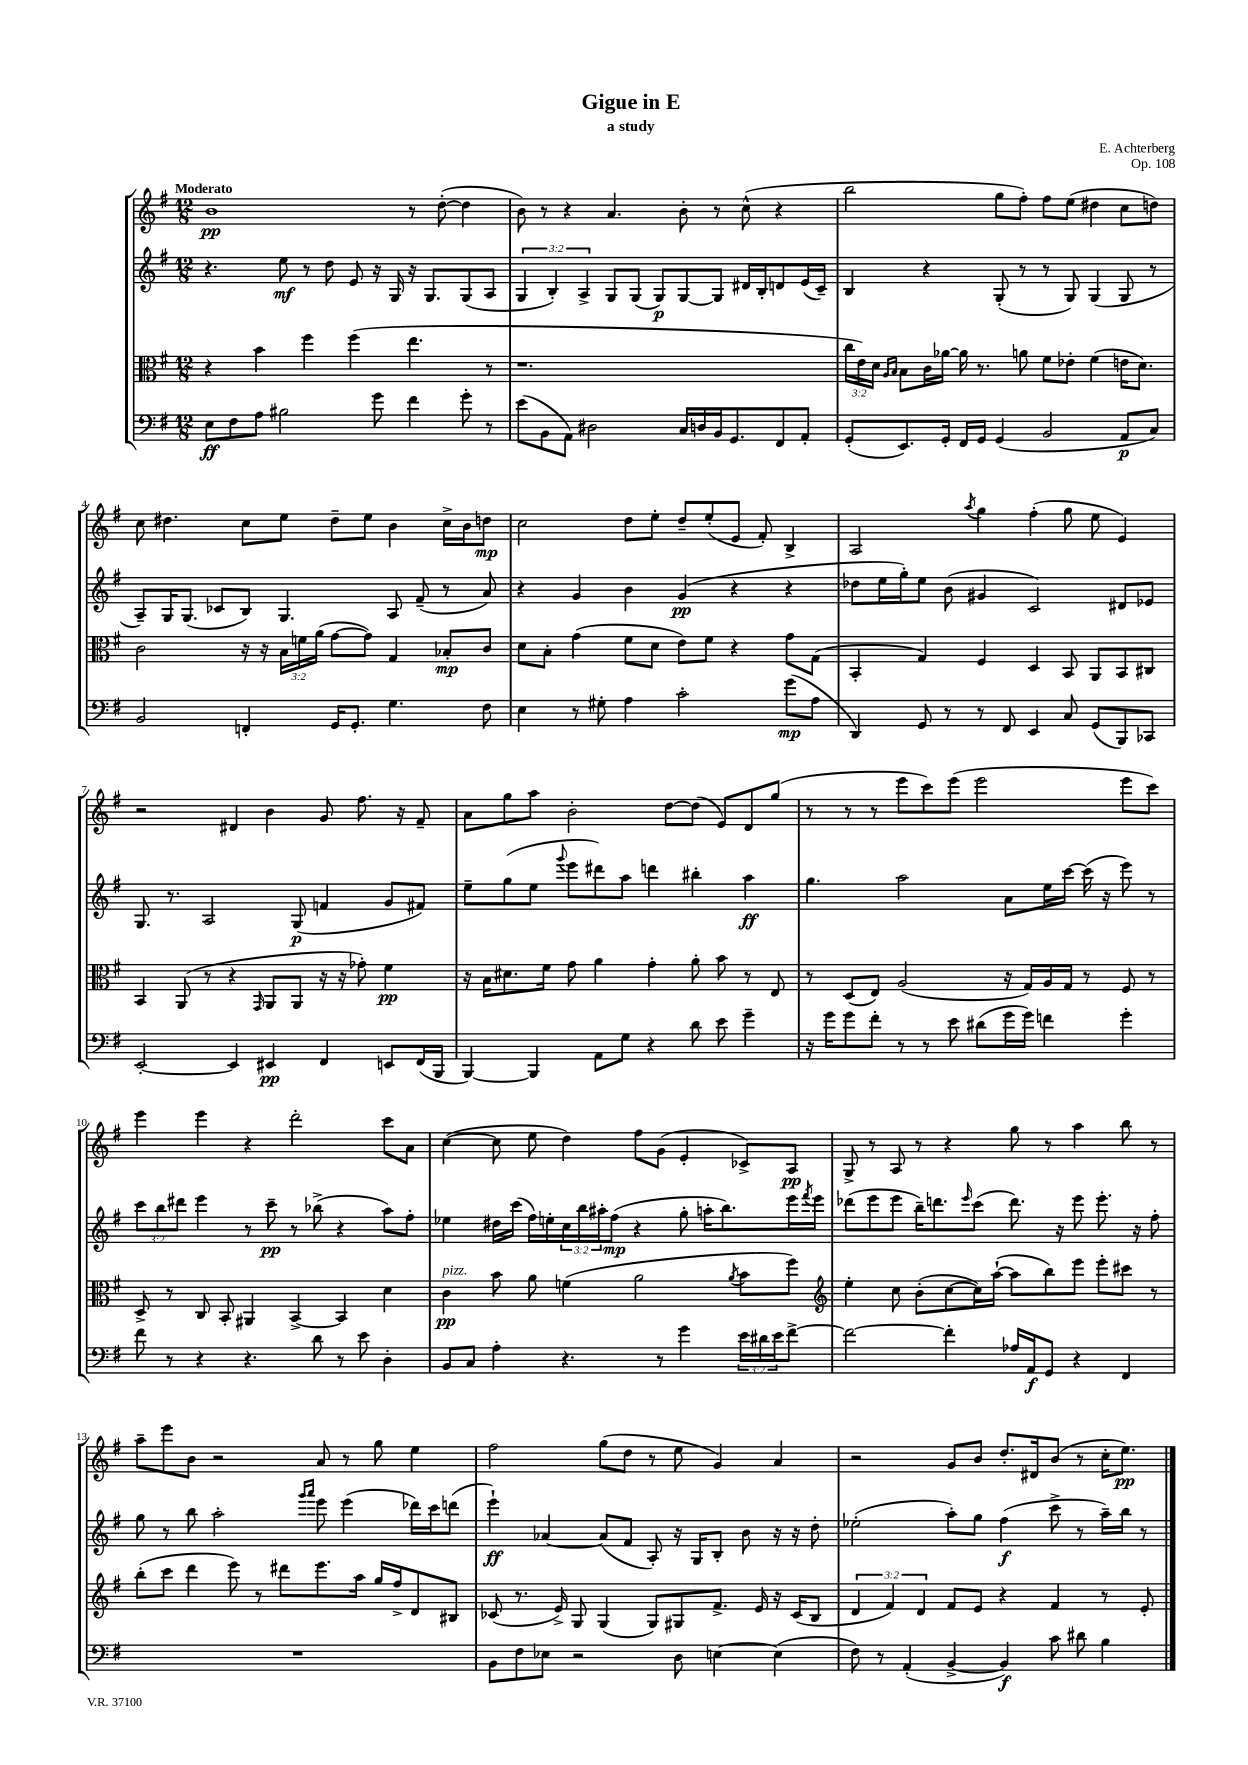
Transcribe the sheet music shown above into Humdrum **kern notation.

**kern	**dynam	**kern	**dynam	**kern	**dynam	**kern	**dynam
*part4	*part4	*part3	*part3	*part2	*part2	*part1	*part1
*staff4	*staff4	*staff3	*staff3	*staff2	*staff2	*staff1	*staff1
*clefF4	*	*clefC3	*	*clefG2	*	*clefG2	*
*k[f#]	*	*k[f#]	*	*k[f#]	*	*k[f#]	*
*M12/8	*	*M12/8	*	*M12/8	*	*M12/8	*
=1	=1	=1	=1	=1	=1	=1	=1
!	!	!	!	!	!	!LO:TX:a:B:t=Moderato	!
8E\L	ff	4r	.	4.r	.	1b	pp
8F#\	.	.	.	.	.	.	.
8A\J	.	4b\	.	.	.	.	.
2B#X\	.	.	.	8ee\	mf	.	.
.	.	4ff#\	.	8r	.	.	.
.	.	.	.	8dd\	.	.	.
.	.	(4ff#\	.	8e/	.	.	.
8g\	.	.	.	16r	.	.	.
.	.	.	.	16G/	.	.	.
4f#\	.	4.ee\	.	16r	.	8r	.
.	.	.	.	8.G/L	.	.	.
.	.	.	.	.	.	([8dd'\	.
8g'\	.	.	.	(8G/	.	4dd\]	.
8r	.	8r	.	8A/J	.	.	.
=2	=2	=2	=2	=2	=2	=2	=2
(8e\L	.	1.r	.	6G/	.	8b\)	.
8BB\	.	.	.	.	.	8r	.
.	.	.	.	6B'/)	.	.	.
8AA\J)	.	.	.	.	.	4r	.
.	.	.	.	6A^/	.	.	.
2D#X\	.	.	.	.	.	.	.
.	.	.	.	8G/L	.	4.a/	.
.	.	.	.	(8G/J	.	.	.
.	.	.	.	8G/L)	p	.	.
16C/LL	.	.	.	[8G/	.	8b'\	.
16Dn/	.	.	.	.	.	.	.
16BB/J	.	.	.	8G/J]	.	8r	.
8.GG/	.	.	.	.	.	.	.
.	.	.	.	16d#X/LL	.	(8cc^^\	.
.	.	.	.	16B'/J	.	.	.
8FF#/	.	.	.	8dn/	.	4r	.
8AA'/J	.	.	.	(16e/L	.	.	.
.	.	.	.	16c~/JJ)	.	.	.
=3	=3	=3	=3	=3	=3	=3	=3
(8GG'/L	.	24cc\LL	.	4B/	.	2bb\	.
.	.	24e\)	.	.	.	.	.
.	.	24d\JJ	.	.	.	.	.
.	.	16qqA/LL	.	.	.	.	.
.	.	16qqB/JJ	.	.	.	.	.
8.EE/)	.	8B\L	.	.	.	.	.
.	.	16c\L	.	4r	.	.	.
16GG'/Jk	.	[16a-X\JJ	.	.	.	.	.
16FF#/LL	.	16a-\]	.	.	.	.	.
16GG/JJ	.	8.r	.	.	.	.	.
(4GG/	.	.	.	(8G'/	.	8gg\L	.
.	.	8an\	.	8r	.	8ff#'\J)	.
2BB/	.	8f#\L	.	8r	.	8ff#\L	.
.	.	8e-X'\J	.	8G/)	.	(8ee\J	.
.	.	(4f#\	.	(4G/	.	4dd#X\	.
8AA/L	p	16en\KL	.	8G/	.	8cc\L	.
.	.	8.d\J)	.	.	.	.	.
8C/J)	.	.	.	8r	.	8ddn\J)	.
!!LO:LB:g=z
=4	=4	=4	=4	=4	=4	=4	=4
2BB/	.	2c\	.	8A~/L)	.	8cc\	.
.	.	.	.	16G/K	.	4.dd#X\	.
.	.	.	.	(8.G/J	.	.	.
.	.	.	.	8c-X/L	.	.	.
4FFn'/	.	16r	.	8B/J)	.	8cc\L	.
.	.	16r	.	.	.	.	.
.	.	24B\LL	.	4.G/	.	8ee\J	.
.	.	24fn\	.	.	.	.	.
.	.	(24a\JJ	.	.	.	.	.
16GG/KL	.	[8g\L	.	.	.	8dd#~\L	.
8.GG'/J	.	.	.	.	.	.	.
.	.	8g\J])	.	.	.	8ee\J	.
4.G\	.	4G/	.	8A/	.	4b\	.
.	.	.	.	(8f#~/	.	.	.
.	.	8B-X'/L	mp	8r	.	16cc^\LL	.
.	.	.	.	.	.	16b\J	.
8F#\	.	8c/J	.	8a/)	.	8ddn\J	mp
=5	=5	=5	=5	=5	=5	=5	=5
4E\	.	8d\L	.	4r	.	2cc\	.
.	.	8B'\J	.	.	.	.	.
8r	.	(4g\	.	4g/	.	.	.
8G#X'\	.	.	.	.	.	.	.
4A\	.	8f#\L	.	4b\	.	8dd\L	.
.	.	8d\J	.	.	.	8ee'\J	.
2c'\	.	8e\L)	.	(4g/	pp	8dd~/L	.
.	.	8f#\J	.	.	.	(8ee'/	.
.	.	4r	.	4r	.	8e/J	.
.	.	.	.	.	.	8f#'/)	.
(8g\L	mp	8g\L	.	4r	.	4B^/	.
8A\J	.	(8G\J	.	.	.	.	.
=6	=6	=6	=6	=6	=6	=6	=6
4DD/)	.	4BB'/	.	8dd-X\L	.	2A/	.
.	.	.	.	16ee\L	.	.	.
.	.	.	.	16gg'\J)	.	.	.
8GG/	.	4G/)	.	8ee\J	.	.	.
8r	.	.	.	(8b\	.	.	.
.	.	.	.	.	.	8qaa/	.
8r	.	4F#/	.	4g#X/	.	4gg\	.
8FF#/	.	.	.	.	.	.	.
4EE/	.	4D/	.	2c/)	.	(4ff#'\	.
8C/	.	8BB/	.	.	.	8gg\	.
(8GG/L	.	8AA/L	.	.	.	8ee\	.
8BBB/)	.	8BB/	.	8d#X/L	.	4e/)	.
8CC-X/J	.	8C#X/J	.	8e-X/J	.	.	.
!!LO:LB:g=z
=7	=7	=7	=7	=7	=7	=7	=7
[2EE'/	.	4BB/	.	8.G/	.	2r	.
.	.	.	.	8.r	.	.	.
.	.	(8AA/	.	.	.	.	.
.	.	8r	.	2A/	.	.	.
4EE/]	.	4r	.	.	.	4d#X/	.
.	.	16qqGG/	.	.	.	.	.
4EE#X/	pp	8AA/L	.	.	.	4b\	.
.	.	8AA/J	.	(8G/	p	.	.
4FF#/	.	16r	.	4fn/	.	8g/	.
.	.	16r	.	.	.	.	.
.	.	8g-X'\)	.	.	.	8.ff#\	.
8EEn/L	.	4f#\	pp	8g/L	.	.	.
.	.	.	.	.	.	16r	.
(16FF#/L	.	.	.	8f#X/J)	.	8f#~/	.
16BBB/JJ	.	.	.	.	.	.	.
=8	=8	=8	=8	=8	=8	=8	=8
[4BBB/)	.	16r	.	8ee~\L	.	8a\L	.
.	.	16B\KL	.	.	.	.	.
.	.	8.d#X\	.	(8gg\	.	8gg\	.
4BBB/]	.	.	.	8ee\J	.	8aa\J	.
.	.	16f#\Jk	.	.	.	.	.
.	.	.	.	8qqggg/	.	.	.
.	.	8g\	.	8eee\L	.	2b'\	.
8AA\L	.	4a\	.	8ddd#X\)	.	.	.
8G\J	.	.	.	8aa\J	.	.	.
4r	.	4g'\	.	4dddn\	.	.	.
.	.	.	.	.	.	[8dd\L	.
8d\	.	8a'\	.	4bb#X'\	.	(8dd\J]	.
8e\	.	8b\	.	.	.	8e/L)	.
4g~\	.	8r	.	4aa\	ff	8d/	.
.	.	8E/	.	.	.	(8gg/J	.
=9	=9	=9	=9	=9	=9	=9	=9
16r	.	8r	.	4.gg\	.	8r	.
16g\KL	.	.	.	.	.	.	.
8g\	.	(8D/L	.	.	.	8r	.
8f#'\J	.	8E/J)	.	.	.	8r	.
8r	.	(2A/	.	2aa\	.	8eee\L	.
8r	.	.	.	.	.	8ccc\)	.
8e\	.	.	.	.	.	(8eee\J	.
(8d#X\L	.	.	.	.	.	2eee\	.
16g\L	.	16r	.	8a\L	.	.	.
16g\JJ)	.	16G/LL)	.	.	.	.	.
4fn\	.	16A/	.	16ee\L	.	.	.
.	.	16G/JJ	.	[16ccc\JJ	.	.	.
.	.	8r	.	(16ccc\]	.	.	.
.	.	.	.	16r	.	.	.
4g'\	.	8F#/	.	8eee\)	.	8eee\L	.
.	.	8r	.	8r	.	8ccc\J)	.
!!LO:LB:g=z
=10	=10	=10	=10	=10	=10	=10	=10
8f#\	.	8D^/	.	12ccc\L	.	4eee\	.
.	.	.	.	12bb\	.	.	.
8r	.	8r	.	.	.	.	.
.	.	.	.	12ddd#X\J	.	.	.
4r	.	8C/	.	4eee\	.	4eee\	.
.	.	8BB'/	.	.	.	.	.
4.r	.	4AA#X/	.	8r	.	4r	.
.	.	.	.	8ccc~\	pp	.	.
.	.	[4BB^/	.	8r	.	2ddd'\	.
8d\	.	.	.	(8bb-X^\	.	.	.
8r	.	4BB/]	.	4r	.	.	.
8e\	.	.	.	.	.	.	.
4D'\	.	4d\	.	8aa\L)	.	8ccc\L	.
.	.	.	.	8ff#'\J	.	8a\J	.
=11	=11	=11	=11	=11	=11	=11	=11
!	!	!LO:TX:a:i:t=pizz.	!	!	!	!	!
8BB/L	.	4c\	pp	4ee-X\	.	([4cc\	.
8C/J	.	.	.	.	.	.	.
4A'\	.	8b\	.	16dd#X\LL	.	8cc\]	.
.	.	.	.	(16ccc\JJ	.	.	.
.	.	8a\	.	16ff#\LL)	.	8ee\	.
.	.	.	.	16een'\	.	.	.
4.r	.	(4fn\	.	24cc\	.	4dd\)	.
.	.	.	.	24bb\	.	.	.
.	.	.	.	24aa#X'\J	.	.	.
.	.	.	.	(8ff#\J	mp	.	.
.	.	2a\	.	4r	.	8ff#\L	.
8r	.	.	.	.	.	(8g\J	.
4g\	.	.	.	8gg'\	.	4e'/	.
.	.	.	.	16aan'\KL	.	.	.
.	.	.	.	8.bb\)	.	.	.
.	.	8qa/	.	.	.	.	.
24e\LL	.	8b\L	.	.	.	8c-X^/L)	.
24d#X\	.	.	.	.	.	.	.
24e\J	.	.	.	.	.	.	.
[8f#^\J	.	8ff#\J)	.	16eee\L	.	8A/J	pp
.	.	.	.	8qfff#/	.	.	.
.	.	.	.	16eee\JJ	.	.	.
=12	=12	=12	=12	=12	=12	=12	=12
*	*	*clefG2	*	*	*	*	*
2f#\_	.	4ee'\	.	(8ddd-X\L	.	8G^/	.
.	.	.	.	8eee\	.	8r	.
.	.	8cc\	.	8eee\J	.	8A/	.
.	.	(8b'\L	.	16bb~\KL)	.	8r	.
.	.	.	.	8.dddn\	.	.	.
4f#'\]	.	[8cc\	.	.	.	4r	.
.	.	.	.	16qqeee/	.	.	.
.	.	16cc\L])	.	(8ccc\J	.	.	.
.	.	([16aa`\JJ	.	.	.	.	.
16A-X/LL	.	8aa\L]	.	8.ddd\)	.	8gg\	.
16AA/J	f	.	.	.	.	.	.
8GG/J	.	8bb\)	.	.	.	8r	.
.	.	.	.	16r	.	.	.
4r	.	8eee\J	.	8eee\	.	4aa\	.
.	.	8eee'\L	.	8.eee'\	.	.	.
4FF#/	.	8ccc#X\J	.	.	.	8bb\	.
.	.	.	.	16r	.	.	.
.	.	8r	.	8ff#'\	.	8r	.
!!LO:LB:g=z
=13	=13	=13	=13	=13	=13	=13	=13
1.r	.	(8bb'\L	.	8gg\	.	8aa~\L	.
.	.	8ccc\J	.	8r	.	8eee\	.
.	.	4ddd\	.	8bb\	.	8b\J	.
.	.	.	.	2aa'\	.	2r	.
.	.	8eee\)	.	.	.	.	.
.	.	8r	.	.	.	.	.
.	.	8ddd#X\L	.	.	.	.	.
.	.	.	.	16qqggg/LL	.	.	.
.	.	.	.	16qqaaa/JJ	.	.	.
.	.	8.eee\	.	8eee\	.	8a/	.
.	.	.	.	(4eee\	.	8r	.
.	.	16aa\Jk	.	.	.	.	.
.	.	16gg/LL	.	.	.	8gg\	.
.	.	16ff#^/J	.	.	.	.	.
.	.	8d/	.	16ddd-X\LL)	.	4ee\	.
.	.	.	.	16ccc\J	.	.	.
.	.	8B#X/J	.	(8dddn\J	.	.	.
=14	=14	=14	=14	=14	=14	=14	=14
8BB\L	.	(8c-X/	.	4eee`\)	ff	2ff#\	.
8F#\	.	8.r	.	.	.	.	.
8E-X\J	.	.	.	[4a-X/	.	.	.
.	.	16e^/)	.	.	.	.	.
2r	.	8G/	.	.	.	.	.
.	.	(4G/	.	(8a-/L]	.	(8gg\L	.
.	.	.	.	8f#/J	.	8dd\J	.
.	.	8G/L)	.	8A'/)	.	8r	.
8D\	.	8G#X/	.	16r	.	8ee\	.
.	.	.	.	16G/KL	.	.	.
[4En\	.	8.f#^/J	.	8B'/J	.	4g/)	.
.	.	.	.	8b\	.	.	.
.	.	16e/	.	.	.	.	.
(4E\]	.	16r	.	16r	.	4a/	.
.	.	(16c-/KL	.	16r	.	.	.
.	.	8B/J	.	8dd'\	.	.	.
=15	=15	=15	=15	=15	=15	=15	=15
8F#\)	.	6d/	.	(2ee-X'\	.	2r	.
8r	.	.	.	.	.	.	.
.	.	6f#/)	.	.	.	.	.
(4AA'/	.	.	.	.	.	.	.
.	.	6d/	.	.	.	.	.
[4BB^/	.	8f#/L	.	8aa'\L)	.	8g/L	.
.	.	8e/J	.	8gg\J	.	8b/J	.
4BB/])	f	4r	.	(4ff#\	f	8.dd'/L	.
.	.	.	.	.	.	16d#X/k	.
8c\	.	4f#/	.	8ccc^\	.	(8b/J	.
8d#X\	.	.	.	8r	.	8r	.
4B\	.	8r	.	16aa~\LL)	.	16cc'\KL	.
.	.	.	.	16bb\JJ	.	8.ee\J)	pp
.	.	8e'/	.	8r	.	.	.
==	==	==	==	==	==	==	==
*-	*-	*-	*-	*-	*-	*-	*-
